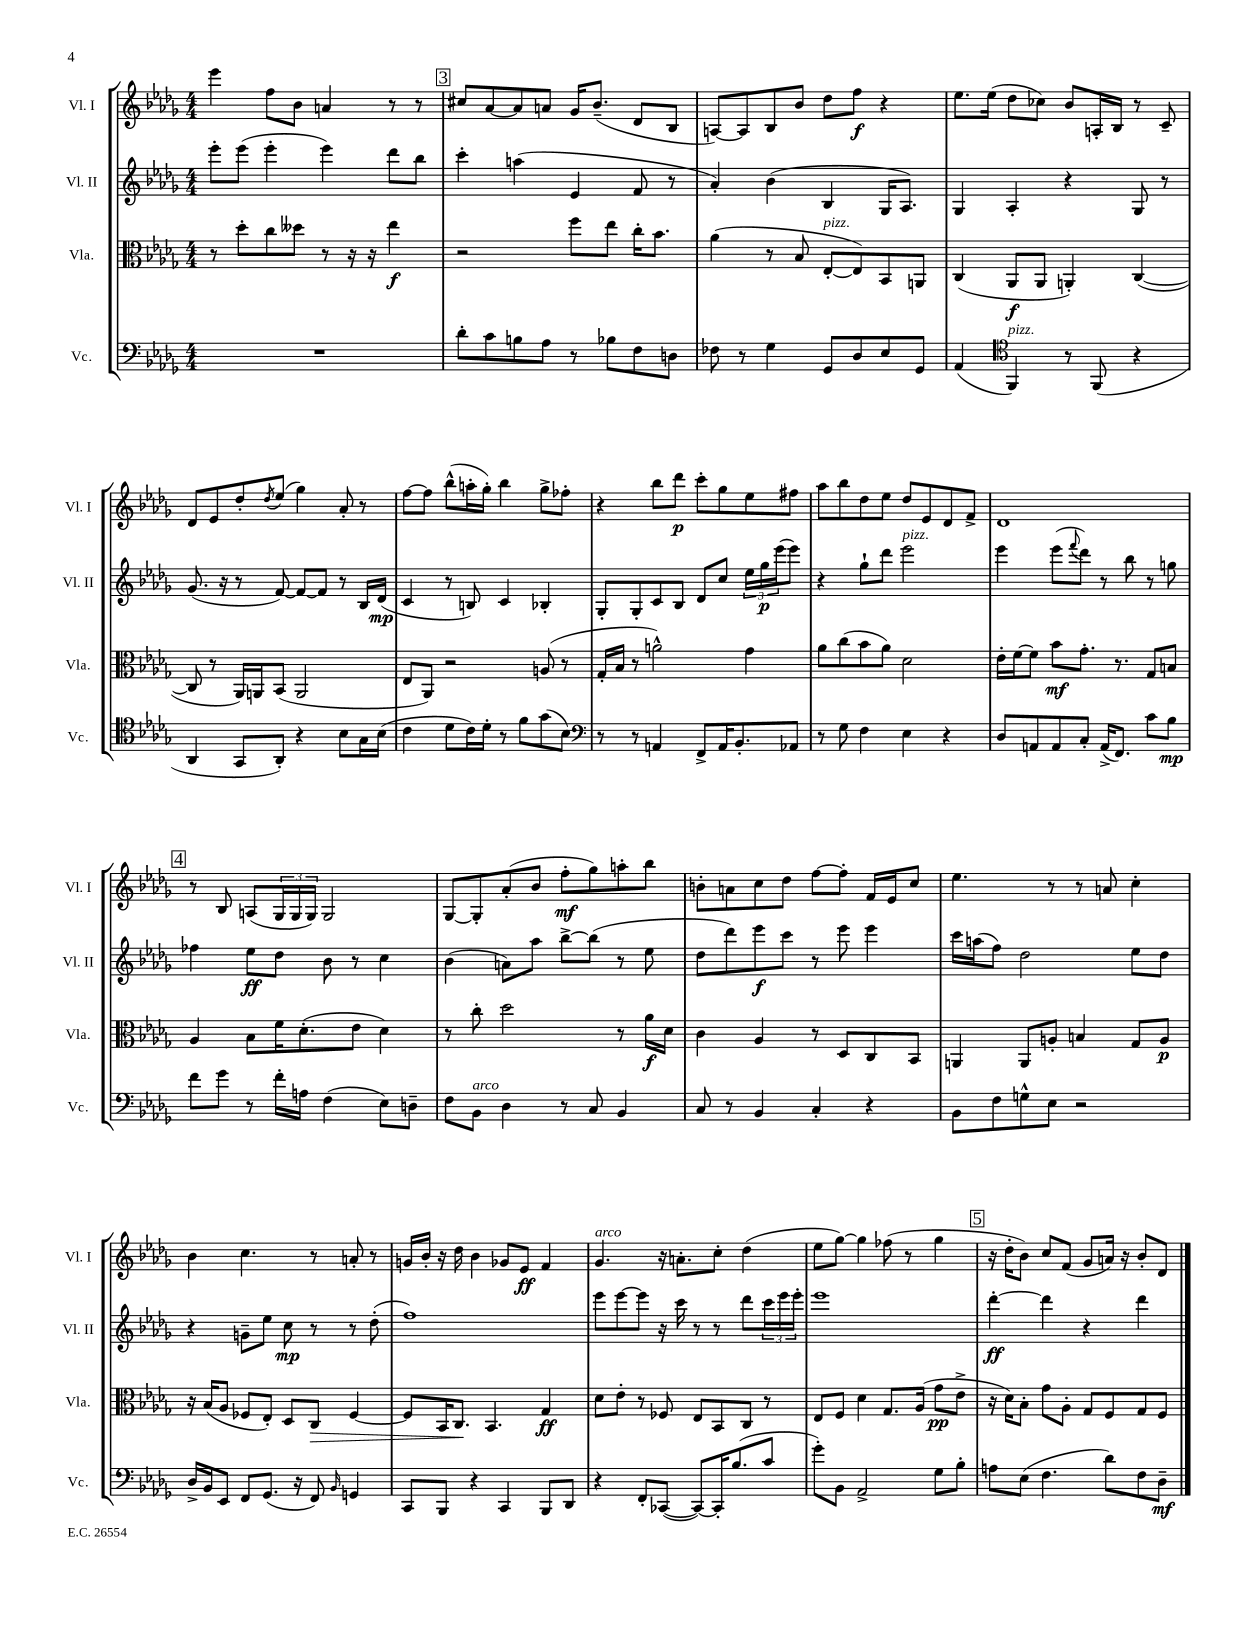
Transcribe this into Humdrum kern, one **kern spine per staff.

**kern	**kern	**kern	**kern
*staff4	*staff3	*staff2	*staff1
*clefF4	*clefC3	*clefG2	*clefG2
*k[b-e-a-d-g-]	*k[b-e-a-d-g-]	*k[b-e-a-d-g-]	*k[b-e-a-d-g-]
*M4/4	*M4/4	*M4/4	*M4/4
1r	8r	8eee-'	4eee-
.	8dd-'	(8eee-	.
.	8cc	4eee-'	8ff
.	8dd--	.	8b-
.	8r	4eee-)	4a
.	16r	.	.
.	16r	.	.
.	4ee-	8ddd-	8r
.	.	8bb-	8r
=	=	=	=
8d-'	2r	4ccc'	8cc#
8c	.	.	[8a-
8B	.	(4aa	8a-]
8A-	.	.	8a
8r	8ff	4e-	16g-
.	.	.	(8.b-~
8B-	8ee-	.	.
8F	16cc'	8f	8d-
.	8.b-	.	.
8D	.	8r	8B-
=	=	=	=
8F-	(4a-	4a-')	[8A)
8r	.	.	8A]
4G-	8r	(4b-	8B-
.	8B-	.	8b-
8GG-	[8E-'	4B-	8dd-
8D-	8E-])	.	8ff
8E-	8BB-	16G-	4r
.	.	8.A-)	.
8GG-	8AA	.	.
=	=	=	=
(4AA-	(4C	4G-	8.ee-
.	.	.	(16ee-
*clefC4	*	*	*
4FF)	8AA-	4A-'	8dd-
.	8AA-	.	8cc-)
8r	4AA')	4r	8b-
(8FF	.	.	16A'
.	.	.	16B-
4r	([4C	8G-	8r
.	.	8r	8c~
=	=	=	=
4AA-	8C]	(8.g-	8d-
.	8r	.	8e-
.	.	16r	.
8GG-	16AA-)	8r	8dd-'
.	16AA	.	.
.	.	.	8qdd-
8AA-')	(8BB-	[8f)	(8ee-
4r	2AA	8f_	4gg-)
.	.	8f]	.
8B-	.	8r	8a-'
16G-	.	16B-	8r
(16B-	.	(16d-	.
=	=	=	=
4c	8E-	4c	[8ff
.	8AA-)	.	8ff]
8d-	2r	8r	(8bb-^^
16c)	.	8B)	16aa'
16d-'	.	.	16gg-')
8r	.	4c	4bb-
8f	.	.	.
(8g-	(8A	4B-'	8gg-^
8B-)	8r	.	8ff-'
=	=	=	=
*clefF4	*	*	*
8r	16G-'	8G-'	4r
.	16B-	.	.
8r	8r	8G-'	.
4AA	2a^^)	8c	8bb-
.	.	8B-	8ddd-
8FF^	.	8d-	8ccc'
16AA	.	8cc	8gg-
8.BB-'	.	.	.
.	4g-	24ee-	8ee-
.	.	24gg-	.
.	.	(24eee-	.
8AA-	.	8eee-)	8ff#
=	=	=	=
8r	8a-	4r	8aa-
8G-	(8cc	.	8bb-
4F	8b-	8gg-`	8dd-
.	8a-)	8ddd-	8ee-
4E-	2d-	2eee-	8dd-
.	.	.	8e-
4r	.	.	8d-
.	.	.	8f^
=	=	=	=
8D-	16e-'	4eee-	1d-
.	[16f	.	.
8AA	8f]	.	.
8AA	8b-	(8eee-	.
.	.	8qqfff	.
8C'	8.g-'	8ddd-)	.
(16AA^	.	8r	.
8.FF)	8.r	.	.
.	.	8bb-	.
8c	8G-	8r	.
8B-	8B	8gg	.
=	=	=	=
8f	4A-	4ff-	8r
8g-	.	.	8B-
8r	8B-	8ee-	(8A
16f'	16f	8dd-	24G-
.	.	.	24G-
16A	(8.d-'	.	.
.	.	.	24G-)
(4F	.	8b-	2G-
.	8e-	8r	.
8E-)	4d-)	4cc	.
8D~	.	.	.
=	=	=	=
8F	8r	(4b-	[8G-
8BB-	8cc'	.	8G-']
4D-	2dd-	8a)	(8a-'
.	.	8aa-	8b-
8r	.	[8bb-^	8ff'
8C	.	(8bb-]	8gg-)
4BB-	8r	8r	8aa'
.	16a-	8ee-	8bb-
.	16d-	.	.
=	=	=	=
8C	4c	8dd-	8b'
8r	.	8ddd-)	8a
4BB-	4A-	8eee-	8cc
.	.	8ccc	8dd-
4C'	8r	8r	[8ff
.	8D-	8eee-	8ff']
4r	8C	4eee-	16f
.	.	.	16e-
.	8BB-	.	8cc
=	=	=	=
8BB-	4AA	16ccc	4.ee-
.	.	(16aa	.
8F	.	8ff)	.
8G^^	8AA	2dd-	.
8E-	8A'	.	8r
2r	4B	.	8r
.	.	.	8a
.	8G-	8ee-	4cc'
.	8A	8dd-	.
=	=	=	=
16D-^	16r	4r	4b-
16BB-	(16B-	.	.
8EE-	8A-	.	.
8FF	8F-	8g~	4.cc
(8.GG-	8E-')	8ee-	.
.	8D-	8cc	.
16r	.	.	.
8FF)	8C	8r	8r
16qqBB-	.	.	.
4GG	[4F-	8r	8a'
.	.	(8dd-'	8r
=	=	=	=
8CC	8F-]	1ff)	16g
.	.	.	16b-'
8BBB-	16BB-	.	16r
.	8.C	.	16dd-
4r	.	.	4b-
.	4.BB-	.	.
4CC	.	.	8g-
.	.	.	8e-
8BBB-	4G-	.	4f
8DD-	.	.	.
=	=	=	=
4r	8d-	8eee-	4.g-
.	8e-'	[8eee-	.
8FF'	8r	8eee-]	.
([8CC-	8F-	16r	16r
.	.	16ccc	8.a'
8CC-_)	8E-	8r	.
16CC-']	8BB-	8r	8cc'
(8.B-	.	.	.
.	8C	8ddd-	(4dd-
8c	8r	24ccc	.
.	.	24eee-	.
.	.	24eee-'	.
=	=	=	=
8g-')	8E-	1eee-	8ee-
8BB-	8F	.	[8gg-)
2AA-^	4d-	.	4gg-]
.	8.G-	.	(8ff-
.	.	.	8r
.	(16A-	.	.
8G-	8g-	.	4gg-
8B-'	8e-^	.	.
=	=	=	=
8A	16r	[4ddd-'	16r
.	16d-)	.	16dd-'
(8E-	8B-'	.	8b-)
4.F	8g-	4ddd-]	8cc
.	8A-'	.	(8f
.	8G-	4r	8g-
8d-)	8F	.	16a)
.	.	.	16r
8F	8G-	4ddd-	8b-'
8D-~	8F	.	8d-
==	==	==	==
*-	*-	*-	*-
